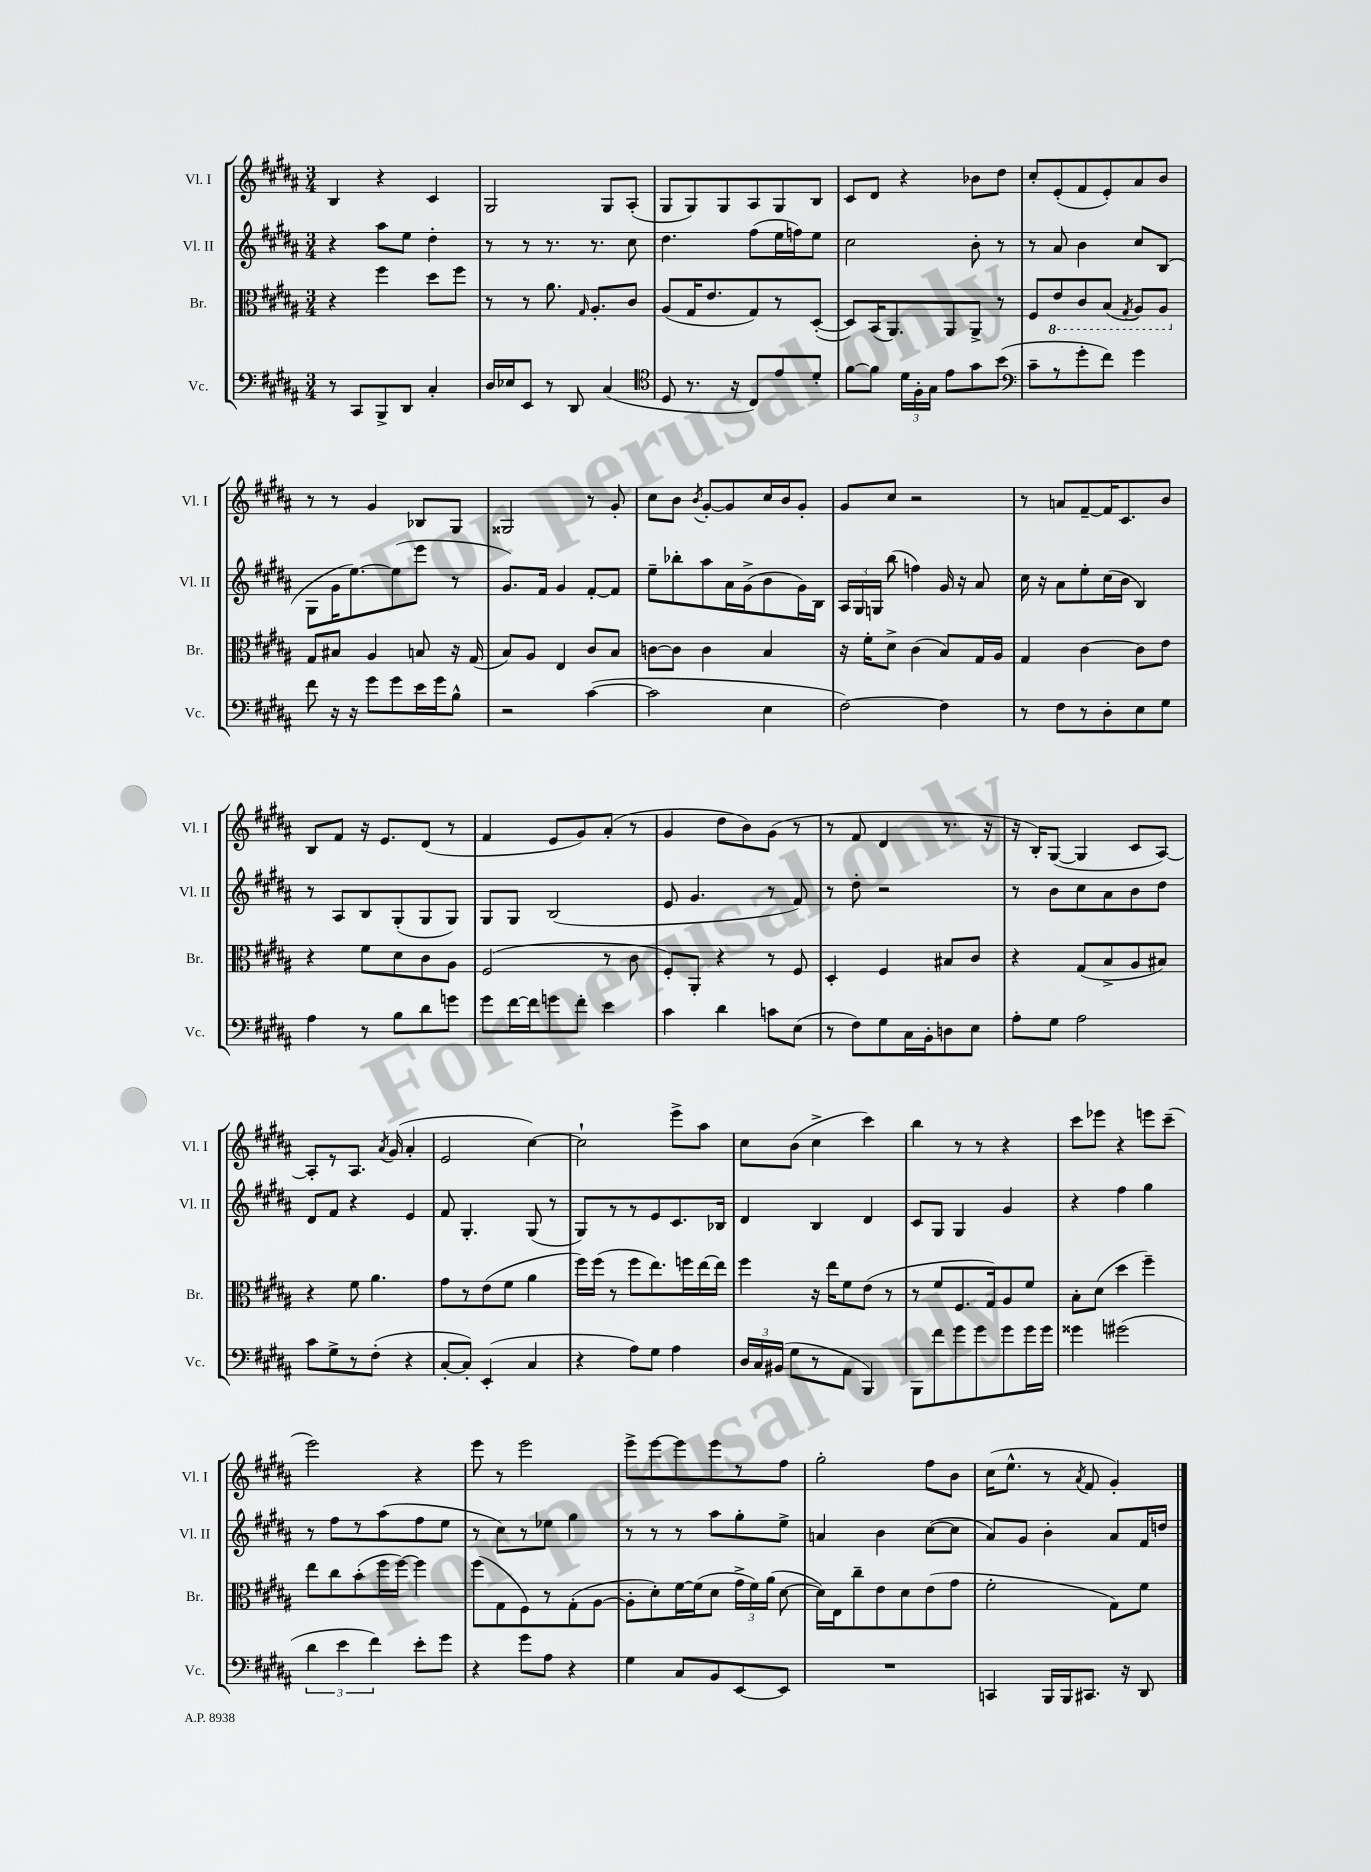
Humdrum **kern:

**kern	**kern	**kern	**kern
*staff4	*staff3	*staff2	*staff1
*clefF4	*clefC3	*clefG2	*clefG2
*k[f#c#g#d#a#]	*k[f#c#g#d#a#]	*k[f#c#g#d#a#]	*k[f#c#g#d#a#]
*M3/4	*M3/4	*M3/4	*M3/4
8r	4r	4r	4B
8CC#	.	.	.
8BBB^	4ff#	8aa#	4r
8DD#	.	8ee	.
4C#'	8dd#	4dd#'	4c#
.	8ff#	.	.
=	=	=	=
16D#	8r	8r	2G#
16E-	.	.	.
8EE	8r	8r	.
8r	8.a#	8.r	.
8DD#	.	.	.
.	16qqG#	.	.
.	8.A#'	8.r	.
(4C#	.	.	8G#
.	8c#	8cc#	(8A#'
=	=	=	=
*clefC4	*	*	*
8D#	(8A#	4.dd#	8G#
8.r	16G#	.	8G#)
.	8.e	.	.
.	.	.	8G#
16r	.	.	.
8C#)	8G#)	(8ff#	8A#
8e	8r	16ee	8G#
.	.	16ff)	.
8d#'	([8D#'	8ee	8B
=	=	=	=
[8f#	8D#])	2cc#	8c#
8f#]	(16BB	.	8d#
.	8.AA#)	.	.
24d#	.	.	4r
24F#'	.	.	.
24G#	.	.	.
8e	8AA#	.	.
8g#	8AA#^	8b'	8b-
(8b	8r	8r	8dd#
=	=	=	=
*clefF4	*	*	*
8c#~	8F#	8r	8cc#'
8r	8E	8a#	(8e'
8g#'	8C#	4b	8f#
8f#)	(8BB	.	8e')
.	8qGG#	.	.
4g#	8AA#)	8cc#	8a#
.	8AA#	(8B	8b
=	=	=	=
8f#	8G#	8G#	8r
16r	8B#	16g#	8r
16r	.	[8.ee)	.
8g#	4A#	.	4g#
8g#	.	(8ee]	.
16e	8B	8eee	8B-
16g#	.	.	.
8B^^	16r	8r	8G#
.	(16G#	.	.
=	=	=	=
2r	8B)	8.g#)	2G##
.	8A#	.	.
.	.	16f#	.
.	4E	4g#	.
([4c#	8c#	[8f#'	8r
.	8B	8f#]	8g#'
=	=	=	=
2c#]	[8c	8ee~	8cc#
.	8c]	8bb-'	8b
.	.	.	8qb
.	4c	8aa#	[8g#'
.	.	16a#	8g#]
.	.	(16g#^	.
4E	4B	8b	16cc#
.	.	.	16b
.	.	16g#)	8g#'
.	.	16B	.
=	=	=	=
[2F#)	16r	24A#	8g#
.	.	24G#	.
.	16f#'	.	.
.	.	24G	.
.	8d#^	(8bb	8cc#
.	(4c#	4ff)	2r
4F#]	8B)	16g#	.
.	.	16r	.
.	16G#	8a#	.
.	16A#	.	.
=	=	=	=
8r	4G#	16cc#	8r
.	.	16r	.
8F#	.	8a#	8a
8r	[4c#	8ee'	[8f#~
8D#'	.	(16cc#	16f#]
.	.	16b	8.c#
8E	8c#]	4B)	.
8G#	8e	.	8b
=	=	=	=
4A#	4r	8r	8B
.	.	8A#	8f#
8r	8f#	8B	16r
.	.	.	8.e
8B	8d#	(8G#'	.
8d#	8c#	8G#	(8d#
8g	8A#	8G#)	8r
=	=	=	=
8g#	(2F#	8G#	4f#
[16f#	.	8G#	.
16f#]	.	.	.
8g	.	(2B	8e
8f#'	.	.	8g#)
4e	8r	.	(8a#'
.	8c#	.	8r
=	=	=	=
4c#	8F#')	8e	4g#
.	8AA#'	4.g#	.
4d#	4r	.	8dd#
.	.	.	8b)
8c	8r	8r	(8g#
(8E	8F#	8f#)	8r
=	=	=	=
8r	4D#'	8r	8r
8F#)	.	8dd#'	8f#
8G#	4F#	2r	4d#
16C#	.	.	.
16BB'	.	.	.
8D	8B#	.	8.r
8E	8c#	.	.
.	.	.	16r
=	=	=	=
8A#'	4r	8r	16r
.	.	.	16B')
8G#	.	8b	([8G#
2A#	(8G#	8cc#	4G#]
.	8B^	8a#	.
.	8A#	8b	8c#
.	8B#)	8dd#	[8A#)
=	=	=	=
8c#	4r	8d#	8A#']
8G#^	.	8f#	8r
8r	8f#	4r	8.A#
(8F#'	4.a#	.	.
.	.	.	8qa#
.	.	.	(16g#
4r	.	4e	4a#'
=	=	=	=
[8C#'	8g#	8f#	2e
8C#'])	8r	4.G#'	.
(4EE'	(8e	.	.
.	8f#	.	.
4C#	4a#	(8G#	[4cc#)
.	.	8r	.
=	=	=	=
4r	16ff#)	8G#)	2cc#`]
.	(16ff#	.	.
.	8r	8r	.
8A#)	8ff#	8r	.
8G#	8.ee)	8e	.
4A#	.	8.c#	8eee^
.	16ff	.	.
.	[16ee	.	8aa#
.	16ee]	16B-	.
=	=	=	=
24D#	4ff#	4d#	8cc#
24C#	.	.	.
(24BB#	.	.	.
8G#	.	.	(8b
8r	16r	4B	4cc#^
.	16ee	.	.
8AA#	8f#	.	.
4BBB)	(8e	4d#	4ccc#)
.	8r	.	.
=	=	=	=
8BBB	8r	8c#	4bb
8f#	8f#	8G#	.
8g#	8.F#	4G#	8r
8g#	.	.	8r
.	16G#)	.	.
8g#	8A#	4g#	4r
16g#	8f#	.	.
16g#	.	.	.
=	=	=	=
4g##	8B'	4r	8ccc#
.	(8d#	.	8eee-
(2g#	4dd#	4ff#	4r
.	4ff#~)	4gg#	8eee
.	.	.	(8ccc#~
=	=	=	=
6d#	8ee	8r	2eee)
.	8cc#	8ff#	.
6e	.	.	.
.	(8b'	8r	.
6f#)	.	.	.
.	16ff#	(8aa#	.
.	[16ff#)	.	.
8e'	4ff#]	8ff#	4r
8g#	.	8ee	.
=	=	=	=
4r	(8ff#	8r	8eee
.	8G#	8cc#)	8r
8g#	8F#)	8r	2eee
8A#	8r	8ee-	.
4r	(8G#'	4gg#	.
.	[8A#	.	.
=	=	=	=
4G#	8A#']	8r	8eee^
.	8d#')	8r	[8eee
8C#	[16f#	8r	8eee]
.	(16f#]	.	.
8BB	8d#	8aa#	8eee
[8EE	24g#^	8gg#'	8r
.	24f#)	.	.
.	(24a#	.	.
8EE]	[8d#	8ee^	8ff#
=	=	=	=
2.r	16d#])	4a	2gg#'
.	16E	.	.
.	8cc#~	.	.
.	8e	4b	.
.	8d#	.	.
.	(8e	([8cc#	8ff#
.	8g#	8cc#]	8b
=	=	=	=
4CC	2f#'	8a#)	(16cc#
.	.	.	8.ee^^
.	.	8g#	.
16BBB	.	4b'	8r
16BBB	.	.	.
.	.	.	8qa#
8.CC#	.	.	8f#
.	8G#)	8a#	4g#')
16r	.	.	.
8DD#	8f#	16f#	.
.	.	16dd	.
==	==	==	==
*-	*-	*-	*-
